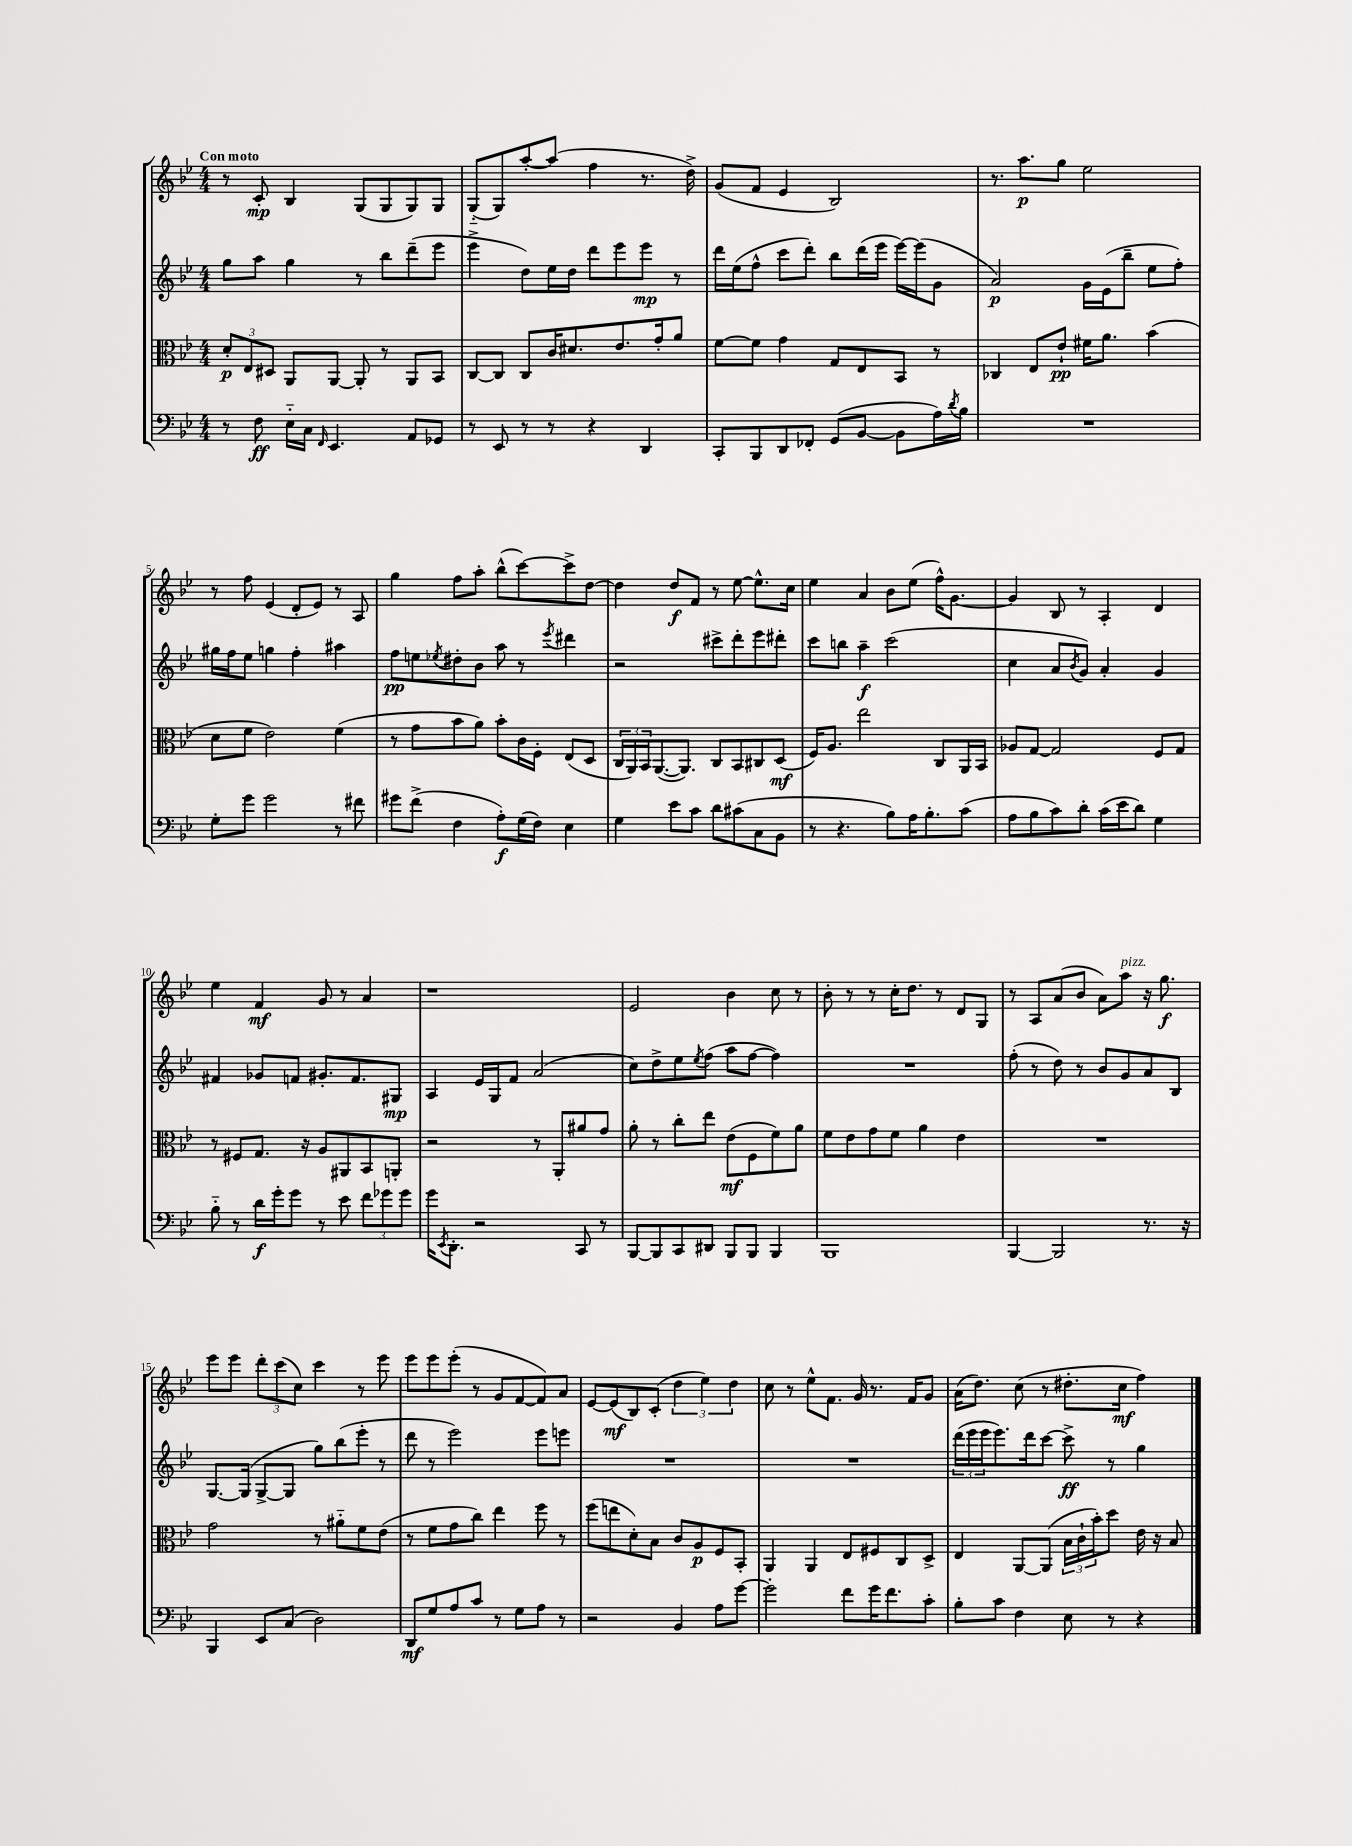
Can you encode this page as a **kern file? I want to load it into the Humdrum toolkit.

**kern	**dynam	**kern	**dynam	**kern	**dynam	**kern	**dynam
*part4	*part4	*part3	*part3	*part2	*part2	*part1	*part1
*staff4	*staff4	*staff3	*staff3	*staff2	*staff2	*staff1	*staff1
*clefF4	*	*clefC3	*	*clefG2	*	*clefG2	*
*k[b-e-]	*	*k[b-e-]	*	*k[b-e-]	*	*k[b-e-]	*
*M4/4	*	*M4/4	*	*M4/4	*	*M4/4	*
=1	=1	=1	=1	=1	=1	=1	=1
!	!	!	!	!	!	!LO:TX:a:B:t=Con moto	!
8r	.	12d'/L	p	8gg\L	.	8r	.
.	.	12E-/	.	.	.	.	.
8F\	ff	.	.	8aa\J	.	8c'/	mp
.	.	12D#X/J	.	.	.	.	.
16E-\LL	.	8AA/L	.	4gg\	.	4B-/	.
16C\JJ	.	.	.	.	.	.	.
16qqFF/	.	.	.	.	.	.	.
4.EE-/	.	[8AA/J	.	.	.	.	.
.	.	8AA'/]	.	8r	.	(8G/L	.
.	.	8r	.	8bb-\L	.	8G/	.
8AA/L	.	8AA/L	.	(8ddd~\	.	8G/)	.
8GG-X/J	.	8BB-/J	.	8eee-\J	.	8G/J	.
=2	=2	=2	=2	=2	=2	=2	=2
8r	.	[8C/L	.	4eee-^\	.	(8G/L	.
8EE-/	.	8C/J]	.	.	.	8G/)	.
8r	.	8C/L	.	8dd\L)	.	[8aa'/	.
8r	.	16c/K	.	16ee-\L	.	(8aa/J]	.
.	.	8.d#X/	.	16dd\JJ	.	.	.
4r	.	.	.	8ddd\L	.	4ff\	.
.	.	8.e-/	.	8eee-\	.	.	.
4DD/	.	.	.	8eee-\J	mp	8.r	.
.	.	16g'/k	.	.	.	.	.
.	.	8a/J	.	8r	.	.	.
.	.	.	.	.	.	16dd^\)	.
=3	=3	=3	=3	=3	=3	=3	=3
8CC'/L	.	[8f\L	.	16ddd\LL	.	(8g/L	.
.	.	.	.	(16ee-\J	.	.	.
8BBB-/	.	8f\J]	.	8ff^^\J	.	8f/J	.
8DD/	.	4g\	.	8ccc\L	.	4e-/	.
8FF-X'/J	.	.	.	8ddd'\J)	.	.	.
(8GG/L	.	8G/L	.	8bb-\L	.	2B-/)	.
[8BB-/J	.	8E-/	.	(16ddd\L	.	.	.
.	.	.	.	16eee-\JJ	.	.	.
8BB-\L]	.	8BB-/J	.	[16eee-\LL)	.	.	.
.	.	.	.	(16eee-\J]	.	.	.
16A\L)	.	8r	.	8g\J	.	.	.
8qd/	.	.	.	.	.	.	.
16B-\JJ	.	.	.	.	.	.	.
=4	=4	=4	=4	=4	=4	=4	=4
1r	.	4C-X/	.	2a/)	p	8.r	.
.	.	.	.	.	.	8.aa\L	p
.	.	8E-/L	.	.	.	.	.
.	.	8e-`/J	pp	.	.	8gg\J	.
.	.	16f#X\KL	.	16g\LL	.	2ee-\	.
.	.	8.a\J	.	(16e-\J	.	.	.
.	.	.	.	8bb-~\J	.	.	.
.	.	(4b-\	.	8ee-\L	.	.	.
.	.	.	.	8ff'\J)	.	.	.
!!LO:LB:g=z
=5	=5	=5	=5	=5	=5	=5	=5
8G'\L	.	8d\L	.	16gg#X\LL	.	8r	.
.	.	.	.	16ff\J	.	.	.
8g\J	.	8f\J	.	8ee-\J	.	8ff\	.
2g\	.	2e-\)	.	4ggn\	.	(4e-/	.
.	.	.	.	4ff'\	.	8d'/L	.
.	.	.	.	.	.	8e-/J)	.
8r	.	(4f\	.	4aa#X\	.	8r	.
8f#X\	.	.	.	.	.	8A/	.
=6	=6	=6	=6	=6	=6	=6	=6
8g#X\L	.	8r	.	8ff\L	pp	4gg\	.
(8f^\J	.	8g\L	.	8een\	.	.	.
.	.	.	.	8qee-X/	.	.	.
4F\	.	8b-\	.	8dd#X'\	.	8ff\L	.
.	.	8a\J)	.	8b-\J	.	8aa'\J	.
8A'\L)	f	8b-'\L	.	8aa\	.	(8bb-^^\L	.
(16G\L	.	16c\L	.	8r	.	[8ccc\)	.
16F\JJ)	.	16F'\JJ	.	.	.	.	.
.	.	.	.	8qeee-/	.	.	.
4E-\	.	(8E-/L	.	4ddd#X\	.	8ccc^\]	.
.	.	8D/J	.	.	.	[8dd\J	.
=7	=7	=7	=7	=7	=7	=7	=7
4G\	.	24C/LL	.	2r	.	4dd\]	.
.	.	24AA/)	.	.	.	.	.
.	.	24BB-/J	.	.	.	.	.
.	.	([8.AA/	.	.	.	.	.
8e-\L	.	.	.	.	.	8dd/L	f
.	.	8.AA/J])	.	.	.	.	.
8c\J	.	.	.	.	.	8f/J	.
8d\L	.	8C/L	.	8ccc#X^\L	.	8r	.
(8c#X\	.	8BB-/	.	8ddd'\	.	[8ee-\	.
8C\	.	8C#X/	.	8eee-\	.	8.ee-^^\L]	.
8BB-\J	.	(8D/J	mf	8ddd#X'\J	.	.	.
.	.	.	.	.	.	16cc\Jk	.
=8	=8	=8	=8	=8	=8	=8	=8
8r	.	16F/KL)	.	8ccc\L	.	4ee-\	.
.	.	8.A/J	.	.	.	.	.
4.r	.	.	.	8bbn\J	.	.	.
.	.	2ee-\	.	4aa~\	f	4a/	.
8B-\L)	.	.	.	(2ccc\	.	8b-\L	.
16A\K	.	.	.	.	.	(8ee-\J	.
8.B-'\	.	.	.	.	.	.	.
.	.	8C/L	.	.	.	16ff^^\KL)	.
.	.	.	.	.	.	[8.g\J	.
(8c\J	.	16AA/L	.	.	.	.	.
.	.	16BB-/JJ	.	.	.	.	.
=9	=9	=9	=9	=9	=9	=9	=9
8A\L	.	8A-X/L	.	4cc\	.	4g/]	.
8B-\	.	[8G/J	.	.	.	.	.
8c\)	.	2G/]	.	8a/L	.	8B-/	.
.	.	.	.	8qb-/	.	.	.
8d'\J	.	.	.	8g/J)	.	8r	.
(16c\LL	.	.	.	4a'/	.	4A'/	.
16e-\J	.	.	.	.	.	.	.
8d\J)	.	.	.	.	.	.	.
4G\	.	8F/L	.	4g/	.	4d/	.
.	.	8G/J	.	.	.	.	.
!!LO:LB:g=z
=10	=10	=10	=10	=10	=10	=10	=10
8B-\	.	8r	.	4f#X/	.	4ee-\	.
8r	.	8F#X/L	.	.	.	.	.
16d\LL	f	8.G/J	.	8g-X/L	.	4f/	mf
16g'\J	.	.	.	.	.	.	.
8g\J	.	.	.	8fn/J	.	.	.
.	.	16r	.	.	.	.	.
8r	.	8A/L	.	8.g#X'/L	.	8g/	.
8e-\	.	8AA#X/	.	.	.	8r	.
.	.	.	.	8.f/	.	.	.
12f\L	.	8BB-/	.	.	.	4a/	.
12g-X\	.	.	.	.	.	.	.
.	.	8AAn'/J	.	8G#X/J	mp	.	.
12g-\J	.	.	.	.	.	.	.
=11	=11	=11	=11	=11	=11	=11	=11
16g\KL	.	2r	.	4A/	.	1r	.
8qEE-/	.	.	.	.	.	.	.
8.DD'\J	.	.	.	.	.	.	.
2r	.	.	.	16e-/LL	.	.	.
.	.	.	.	16G/J	.	.	.
.	.	.	.	8f/J	.	.	.
.	.	8r	.	(2a/	.	.	.
.	.	8AA'/L	.	.	.	.	.
8CC/	.	8a#X/	.	.	.	.	.
8r	.	8g/J	.	.	.	.	.
=12	=12	=12	=12	=12	=12	=12	=12
[8BBB-/L	.	8a'\	.	8cc\L)	.	2e-/	.
8BBB-/]	.	8r	.	8dd^\	.	.	.
8CC/	.	8cc'\L	.	8ee-\	.	.	.
.	.	.	.	8qee-/	.	.	.
8DD#X/J	.	8ee-\J	.	(8ff\J	.	.	.
8BBB-/L	.	(8e-\L	mf	8aa\L	.	4b-\	.
8BBB-/J	.	8F\	.	[8ff\J	.	.	.
4BBB-/	.	8f\)	.	4ff\])	.	8cc\	.
.	.	8a\J	.	.	.	8r	.
=13	=13	=13	=13	=13	=13	=13	=13
1BBB-	.	8f\L	.	1r	.	8b-'\	.
.	.	8e-\	.	.	.	8r	.
.	.	8g\	.	.	.	8r	.
.	.	8f\J	.	.	.	16cc'\KL	.
.	.	.	.	.	.	8.dd\J	.
.	.	4a\	.	.	.	.	.
.	.	.	.	.	.	8r	.
.	.	4e-\	.	.	.	8d/L	.
.	.	.	.	.	.	8G/J	.
=14	=14	=14	=14	=14	=14	=14	=14
[4BBB-/	.	1r	.	(8ff'\	.	8r	.
.	.	.	.	8r	.	8A/L	.
2BBB-/]	.	.	.	8dd\)	.	(8a/	.
.	.	.	.	8r	.	8b-/J	.
.	.	.	.	8b-/L	.	8a\L)	.
!	!	!	!	!	!	!LO:TX:a:i:t=pizz.	!
.	.	.	.	8g/	.	8aa\J	.
8.r	.	.	.	8a/	.	16r	.
.	.	.	.	.	.	8.gg\	f
.	.	.	.	8B-/J	.	.	.
16r	.	.	.	.	.	.	.
!!LO:LB:g=z
=15	=15	=15	=15	=15	=15	=15	=15
4BBB-/	.	2g\	.	[8.G/L	.	8eee-\L	.
.	.	.	.	.	.	8eee-\J	.
.	.	.	.	(16G/Jk]	.	.	.
8EE-/L	.	.	.	[8G^/L	.	12ddd'\L	.
.	.	.	.	.	.	(12ccc\	.
(8C/J	.	.	.	8G/J]	.	.	.
.	.	.	.	.	.	12cc\J)	.
2D\)	.	8r	.	8gg\L)	.	4ccc\	.
.	.	8a#X\L	.	(8bb-\	.	.	.
.	.	8f\	.	8eee-'\J	.	8r	.
.	.	(8e-\J	.	8r	.	8eee-\	.
=16	=16	=16	=16	=16	=16	=16	=16
8DD/L	mf	8r	.	8ddd\	.	8eee-\L	.
8G/	.	8f\L	.	8r	.	8eee-\	.
8A/	.	8g\	.	2eee-\)	.	(8eee-'\J	.
8c/J	.	8cc\J)	.	.	.	8r	.
8r	.	4ee-\	.	.	.	8g/L	.
8G\L	.	.	.	.	.	[8f/	.
8A\J	.	8ff\	.	8eee-\L	.	8f/])	.
8r	.	8r	.	8eeen\J	.	8a/J	.
=17	=17	=17	=17	=17	=17	=17	=17
2r	.	(8ff\L	.	1r	.	[8e-/L	.
.	.	8een\	.	.	.	(8e-/]	mf
.	.	8d'\)	.	.	.	8B-/)	.
.	.	8B-\J	.	.	.	(8c'/J	.
4BB-/	.	8c/L	.	.	.	6dd\	.
.	.	8A/	p	.	.	.	.
.	.	.	.	.	.	6ee-\)	.
8A\L	.	8F/	.	.	.	.	.
.	.	.	.	.	.	6dd\	.
[8g\J	.	8BB-'/J	.	.	.	.	.
=18	=18	=18	=18	=18	=18	=18	=18
2g'\]	.	4AA/	.	1r	.	8cc\	.
.	.	.	.	.	.	8r	.
.	.	4AA/	.	.	.	8ee-^^\L	.
.	.	.	.	.	.	8.f\J	.
8f\L	.	8E-/L	.	.	.	.	.
.	.	.	.	.	.	16g/	.
16g\K	.	8F#X/	.	.	.	8.r	.
8.f\	.	.	.	.	.	.	.
.	.	8C/	.	.	.	.	.
.	.	.	.	.	.	16f/KL	.
8c'\J	.	8D^/J	.	.	.	8g/J	.
=19	=19	=19	=19	=19	=19	=19	=19
8B-'\L	.	4E-/	.	(24ddd\LL	.	(16a\KL	.
.	.	.	.	24eee-\	.	.	.
.	.	.	.	.	.	8.dd\J)	.
.	.	.	.	24eee-\J	.	.	.
8c\J	.	.	.	8.eee-\)	.	.	.
4F\	.	[8AA/L	.	.	.	(8cc\	.
.	.	.	.	16ddd\k	.	.	.
.	.	(8AA/J]	.	[8ccc\J	.	8r	.
8E-\	.	24B-\LL	.	8ccc^\]	ff	8.dd#X'\L	.
.	.	24c`\	.	.	.	.	.
.	.	24b-'\J)	.	.	.	.	.
8r	.	8dd\J	.	8r	.	.	.
.	.	.	.	.	.	16cc\Jk	mf
4r	.	16e-\	.	4gg\	.	4ff\)	.
.	.	16r	.	.	.	.	.
.	.	8B-/	.	.	.	.	.
==	==	==	==	==	==	==	==
*-	*-	*-	*-	*-	*-	*-	*-
